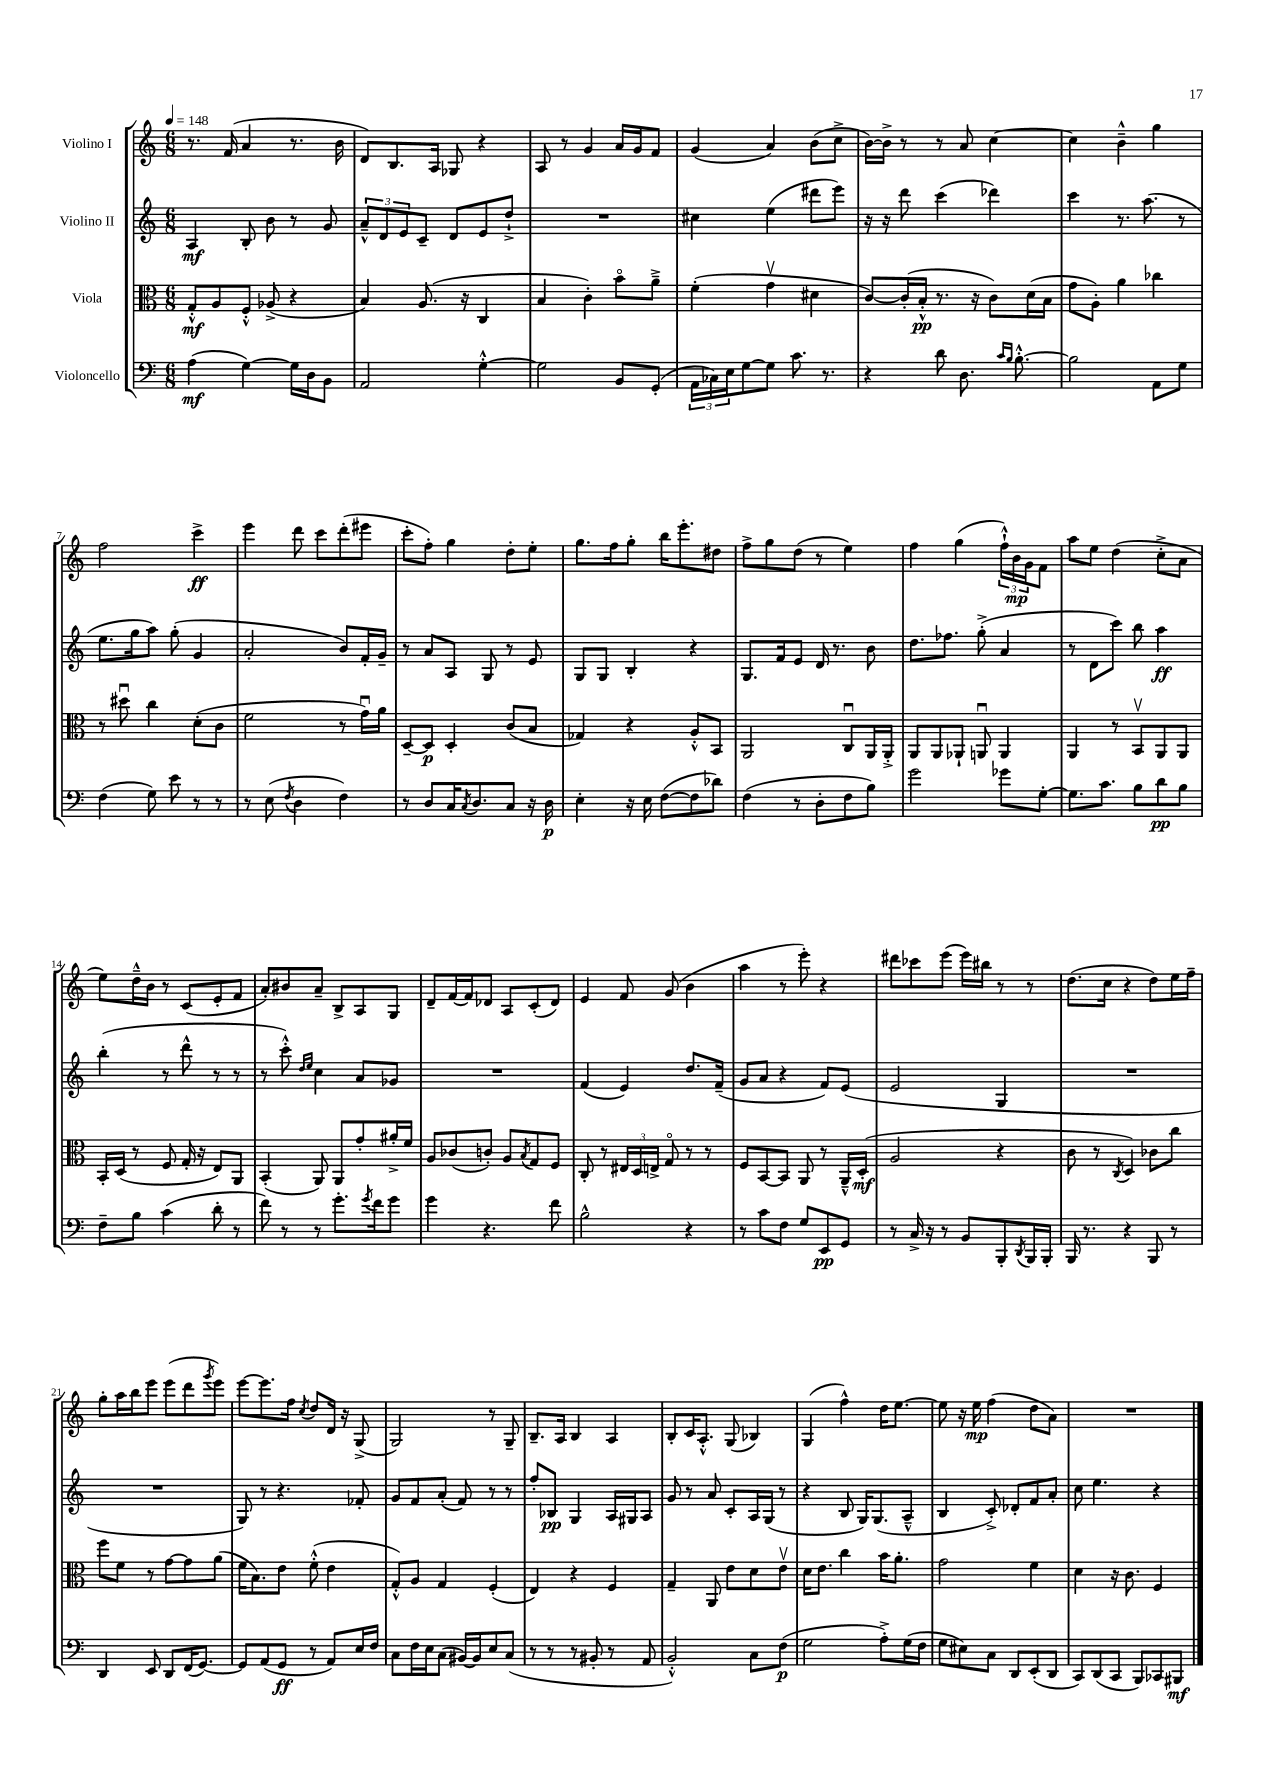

**kern	**dynam	**kern	**dynam	**kern	**dynam	**kern	**dynam
*part4	*part4	*part3	*part3	*part2	*part2	*part1	*part1
*staff4	*staff4	*staff3	*staff3	*staff2	*staff2	*staff1	*staff1
*I"Violoncello	*	*I"Viola	*	*I"Violino II	*	*I"Violino I	*
*clefF4	*	*clefC3	*	*clefG2	*	*clefG2	*
*k[]	*	*k[]	*	*k[]	*	*k[]	*
*M6/8	*	*M6/8	*	*M6/8	*	*M6/8	*
*MM148	*	*MM148	*	*MM148	*	*MM148	*
=1	=1	=1	=1	=1	=1	=1	=1
(4A\	mf	8G'^^/L	mf	4A/	mf	8.r	.
.	.	8A/	.	.	.	.	.
.	.	.	.	.	.	(16f/	.
[4G\)	.	8F'^^/J	.	8B'/	.	4a/	.
.	.	(8A-X^/	.	8b\	.	.	.
16G\LL]	.	4r	.	8r	.	8.r	.
16D\J	.	.	.	.	.	.	.
8BB\J	.	.	.	8g/	.	.	.
.	.	.	.	.	.	16b\	.
=2	=2	=2	=2	=2	=2	=2	=2
2AA/	.	4B/)	.	12a~^^/L	.	8d/L)	.
.	.	.	.	12d/	.	.	.
.	.	.	.	.	.	8.B/	.
.	.	.	.	12e/	.	.	.
.	.	(8.A/	.	8c~/J	.	.	.
.	.	.	.	.	.	16A/Jk	.
.	.	.	.	8d/L	.	8G-X/	.
.	.	16r	.	.	.	.	.
[4G'^^\	.	4C/	.	8e/	.	4r	.
.	.	.	.	8dd`^/J	.	.	.
=3	=3	=3	=3	=3	=3	=3	=3
2G\]	.	4B/	.	2.r	.	8A/	.
.	.	.	.	.	.	8r	.
.	.	4c'\)	.	.	.	4g/	.
8BB/L	.	8b\L	.	.	.	16a/LL	.
.	.	.	.	.	.	16g/J	.
(8GG'/J	.	8a~^\J	.	.	.	8f/J	.
=4	=4	=4	=4	=4	=4	=4	=4
24AA\LL	.	(4f'\	.	4cc#X\	.	(4g/	.
24C-X\)	.	.	.	.	.	.	.
24E\J	.	.	.	.	.	.	.
[8G\	.	.	.	.	.	.	.
8G\J]	.	4gv\	.	(4ee\	.	4a/)	.
8.c\	.	.	.	.	.	.	.
.	.	4d#X\	.	8ddd#X\L	.	(8b\L	.
8.r	.	.	.	.	.	.	.
.	.	.	.	8eee\J)	.	8cc^\J	.
=5	=5	=5	=5	=5	=5	=5	=5
4r	.	[8c/L)	.	16r	.	[16b\LL)	.
.	.	.	.	16r	.	16b^\JJ]	.
.	.	(16c'/L]	.	8ddd\	.	8r	.
.	.	16B'^^/JJ	pp	.	.	.	.
8d\	.	8.r	.	(4ccc\	.	8r	.
8.D\	.	.	.	.	.	8a/	.
.	.	16r	.	.	.	.	.
.	.	8c\L)	.	4ddd-X\)	.	[4cc\	.
16qqc/LL	.	.	.	.	.	.	.
16qqB/JJ	.	.	.	.	.	.	.
[8.B'^^\	.	.	.	.	.	.	.
.	.	(16d\L	.	.	.	.	.
.	.	16B\JJ	.	.	.	.	.
=6	=6	=6	=6	=6	=6	=6	=6
2B\]	.	8g\L	.	4ccc\	.	4cc\]	.
.	.	8A'\J)	.	.	.	.	.
.	.	4a\	.	8.r	.	4b~^^\	.
.	.	.	.	(8.aa\	.	.	.
8AA\L	.	4cc-X\	.	.	.	4gg\	.
8G\J	.	.	.	8r	.	.	.
!!LO:LB:g=z
=7	=7	=7	=7	=7	=7	=7	=7
(4F\	.	8r	.	8.ee\L	.	2ff\	.
.	.	8dd#Xu\	.	.	.	.	.
.	.	.	.	16gg\k	.	.	.
8G\)	.	4cc\	.	8aa\J)	.	.	.
8e\	.	.	.	(8gg'\	.	.	.
8r	.	(8d'\L	.	4g/	.	4ccc^\	ff
8r	.	8c\J	.	.	.	.	.
=8	=8	=8	=8	=8	=8	=8	=8
8r	.	2f\	.	2a'/	.	4eee\	.
(8E\	.	.	.	.	.	.	.
8qF/	.	.	.	.	.	.	.
4D\	.	.	.	.	.	8ddd\	.
.	.	.	.	.	.	8ccc\L	.
4F\)	.	8r	.	8b/L)	.	(8ddd'\	.
.	.	16gu\LL)	.	16f'/L	.	8eee#X\J	.
.	.	16a\JJ	.	16g~/JJ	.	.	.
=9	=9	=9	=9	=9	=9	=9	=9
8r	.	[8D~/L	.	8r	.	8ccc'\L	.
8D/L	.	8D/J]	p	8a/L	.	8ff'\J)	.
16C/K	.	4D'/	.	8A/J	.	4gg\	.
8qC/	.	.	.	.	.	.	.
8.D/	.	.	.	.	.	.	.
.	.	.	.	8G/	.	.	.
8C/J	.	(8c/L	.	8r	.	8dd'\L	.
16r	.	8B/J	.	8e/	.	8ee'\J	.
16D\	p	.	.	.	.	.	.
=10	=10	=10	=10	=10	=10	=10	=10
4E'\	.	4G-X/)	.	8G/L	.	8.gg\L	.
.	.	.	.	8G/J	.	.	.
.	.	.	.	.	.	16ff\k	.
16r	.	4r	.	4B'/	.	8gg'\J	.
16E\	.	.	.	.	.	.	.
([8F\L	.	.	.	.	.	16bb\KL	.
.	.	.	.	.	.	8.eee'\	.
8F\]	.	8A'^^/L	.	4r	.	.	.
8d-X\J)	.	8BB/J	.	.	.	8dd#X\J	.
=11	=11	=11	=11	=11	=11	=11	=11
(4F\	.	2AA/	.	8.G/L	.	8ff^\L	.
.	.	.	.	.	.	8gg\	.
.	.	.	.	16f/k	.	.	.
8r	.	.	.	8e/J	.	(8dd\J	.
8D'\L	.	.	.	16d/	.	8r	.
.	.	.	.	8.r	.	.	.
8F\	.	8Cu/L	.	.	.	4ee\)	.
8B\J)	.	16AA/L	.	8b\	.	.	.
.	.	16AA'^/JJ	.	.	.	.	.
=12	=12	=12	=12	=12	=12	=12	=12
2g\	.	8AA/L	.	8.dd\L	.	4ff\	.
.	.	8AA/	.	.	.	.	.
.	.	.	.	8.ff-X\J	.	.	.
.	.	8AA-X`/J	.	.	.	(4gg\	.
.	.	8AAnu/	.	(8gg'^\	.	.	.
8g-X\L	.	4AA/	.	4a/	.	24ff`^^\LL)	.
.	.	.	.	.	.	24b\	mp
.	.	.	.	.	.	24g\J	.
[8G'\J	.	.	.	.	.	8f\J	.
=13	=13	=13	=13	=13	=13	=13	=13
8.G\L]	.	4AA/	.	8r	.	8aa\L	.
.	.	.	.	8d\L	.	8ee\J	.
8.c\J	.	.	.	.	.	.	.
.	.	8r	.	8ccc\J)	.	(4dd\	.
8B\L	.	8BBv/L	.	8bb\	.	.	.
8d\	pp	8AA/	.	4aa\	ff	8cc'^\L	.
8B\J	.	8AA/J	.	.	.	8a\J	.
!!LO:LB:g=z
=14	=14	=14	=14	=14	=14	=14	=14
8F~\L	.	16BB'/LL	.	(4bb'\	.	8ee\L)	.
.	.	(16D/JJ	.	.	.	.	.
8B\J	.	8r	.	.	.	16dd~^^\L	.
.	.	.	.	.	.	16b\JJ	.
(4c\	.	8F/	.	8r	.	8r	.
.	.	16G'/	.	8ddd^^\	.	(8c/L	.
.	.	16r	.	.	.	.	.
8d'\	.	8E/L)	.	8r	.	8e'/	.
8r	.	8AA/J	.	8r	.	8f/J	.
=15	=15	=15	=15	=15	=15	=15	=15
8f\)	.	(4BB'/	.	8r	.	8a'/L)	.
8r	.	.	.	8ccc'^^\)	.	8b#X/	.
.	.	.	.	16qqdd/LL	.	.	.
.	.	.	.	16qqee/JJ	.	.	.
8r	.	8AA/)	.	4cc\	.	8a~/J	.
8.g'\L	.	8AA/L	.	.	.	8B^/L	.
.	.	8g'/	.	8a/L	.	8A/	.
8qg/	.	.	.	.	.	.	.
16f\k	.	.	.	.	.	.	.
8g\J	.	16a#X'^/L	.	8g-X/J	.	8G/J	.
.	.	16f/JJ	.	.	.	.	.
=16	=16	=16	=16	=16	=16	=16	=16
4g\	.	8A/L	.	2.r	.	8d~/L	.
.	.	(8c-X/	.	.	.	[16f/L	.
.	.	.	.	.	.	16f/J]	.
4.r	.	8cn'/J)	.	.	.	8d-X/J	.
.	.	8A/L	.	.	.	8A/L	.
.	.	8qB/	.	.	.	.	.
.	.	8G/	.	.	.	(8c'/	.
8f\	.	8F/J	.	.	.	8d-/J)	.
=17	=17	=17	=17	=17	=17	=17	=17
2B^^\	.	8C'/	.	(4f/	.	4e/	.
.	.	8r	.	.	.	.	.
.	.	24E#X/LL	.	4e/)	.	8f/	.
.	.	24D/	.	.	.	.	.
.	.	24En^/JJ	.	.	.	.	.
.	.	8G/	.	.	.	(8g/	.
4r	.	8r	.	8.dd/L	.	4b\	.
.	.	8r	.	.	.	.	.
.	.	.	.	(16f~/Jk	.	.	.
=18	=18	=18	=18	=18	=18	=18	=18
8r	.	8F/L	.	8g/L	.	4aa\	.
8c\L	.	[8BB/	.	8a/J	.	.	.
8F\J	.	8BB/J]	.	4r	.	8r	.
8G/L	.	8AA/	.	.	.	8eee'\)	.
8EE/	pp	8r	.	8f/L)	.	4r	.
8GG/J	.	16AA~^^/LL	.	(8e/J	.	.	.
.	.	(16D'/JJ	mf	.	.	.	.
=19	=19	=19	=19	=19	=19	=19	=19
8r	.	2A/	.	2e/	.	8ddd#X\L	.
16C^/	.	.	.	.	.	8ccc-X\	.
16r	.	.	.	.	.	.	.
8r	.	.	.	.	.	(8eee\J	.
8BB/L	.	.	.	.	.	16eee\LL)	.
.	.	.	.	.	.	16bb#X\JJ	.
8BBB'/	.	4r	.	4G/	.	8r	.
8qDD/	.	.	.	.	.	.	.
16BBB/L	.	.	.	.	.	8r	.
16BBB'/JJ	.	.	.	.	.	.	.
=20	=20	=20	=20	=20	=20	=20	=20
16BBB/	.	8c\	.	2.r	.	(8.dd\L	.
8.r	.	.	.	.	.	.	.
.	.	8r	.	.	.	.	.
.	.	.	.	.	.	16cc\Jk	.
.	.	8qC/	.	.	.	.	.
4r	.	4D/)	.	.	.	4r	.
8BBB/	.	8c-X\L	.	.	.	8dd\L)	.
8r	.	8cc\J	.	.	.	16ee\L	.
.	.	.	.	.	.	16ff~\JJ	.
!!LO:LB:g=z
=21	=21	=21	=21	=21	=21	=21	=21
4DD/	.	8ff\L	.	2.r	.	8gg'\L	.
.	.	8f\J	.	.	.	16aa\L	.
.	.	.	.	.	.	16bb\J	.
8EE/	.	8r	.	.	.	8eee\J	.
8DD/L	.	[8g\L	.	.	.	(8eee\L	.
(16FF/K	.	8g\]	.	.	.	8ddd\	.
[8.GG/J)	.	.	.	.	.	.	.
.	.	.	.	.	.	8qggg/	.
.	.	(8a\J	.	.	.	8eee\J)	.
=22	=22	=22	=22	=22	=22	=22	=22
8GG/L]	.	16f\KL	.	8G/)	.	[8eee\L	.
.	.	8.B\)	.	.	.	.	.
(8AA/	.	.	.	8r	.	8.eee\]	.
8GG/J	ff	8e\J	.	4.r	.	.	.
.	.	.	.	.	.	16ff\Jk	.
.	.	.	.	.	.	8qcc/	.
8r	.	(8f'^^\	.	.	.	8dd/L	.
8AA/L)	.	4e\	.	.	.	16d/Jk	.
.	.	.	.	.	.	16r	.
16E/L	.	.	.	8f-X'/	.	(8G^/	.
16F/JJ	.	.	.	.	.	.	.
=23	=23	=23	=23	=23	=23	=23	=23
8C\L	.	8G'^^/L)	.	8g/L	.	2G/)	.
16F\L	.	8A/J	.	8f/	.	.	.
16E\J	.	.	.	.	.	.	.
(8C\J	.	4G/	.	(8a'/J	.	.	.
[16BB#X/LL)	.	.	.	8f/)	.	.	.
16BB#/J]	.	.	.	.	.	.	.
8E/	.	(4F'/	.	8r	.	8r	.
(8C/J	.	.	.	8r	.	8G~/	.
=24	=24	=24	=24	=24	=24	=24	=24
8r	.	4E/)	.	8ff'/L	.	8.B~/L	.
8r	.	.	.	8B-X/J	pp	.	.
.	.	.	.	.	.	16A/Jk	.
8r	.	4r	.	4G/	.	4B/	.
8BB#X'/	.	.	.	.	.	.	.
8r	.	4F/	.	16A/LL	.	4A/	.
.	.	.	.	16G#X/J	.	.	.
8AA/	.	.	.	8A/J	.	.	.
=25	=25	=25	=25	=25	=25	=25	=25
2BB'^^/)	.	4G~/	.	8g/	.	8B'/L	.
.	.	.	.	8r	.	16c/K	.
.	.	.	.	.	.	8.A'^^/J	.
.	.	8AA/	.	8a/	.	.	.
.	.	8e\L	.	8c'/L	.	(8G/	.
8C\L	.	8d\	.	16A/L	.	4B-X/)	.
.	.	.	.	(16G/JJ	.	.	.
(8F\J	p	8ev\J	.	8r	.	.	.
=26	=26	=26	=26	=26	=26	=26	=26
2G\	.	16d\KL	.	4r	.	(4G/	.
.	.	8.e\J	.	.	.	.	.
.	.	4cc\	.	8B/	.	4ff^^\)	.
.	.	.	.	16G/KL)	.	.	.
.	.	.	.	(8.G/	.	.	.
8A'^\L)	.	16b\KL	.	.	.	16dd\KL	.
.	.	8.a'\J	.	.	.	[8.ee\J	.
(16G\L	.	.	.	8A~^^/J	.	.	.
16F\JJ	.	.	.	.	.	.	.
=27	=27	=27	=27	=27	=27	=27	=27
8G\L	.	2g\	.	4B/	.	8ee\]	.
8E#X\)	.	.	.	.	.	16r	.
.	.	.	.	.	.	16ee\	mp
8C\J	.	.	.	8c'^/)	.	(4ff\	.
8DD/L	.	.	.	8d-X'/L	.	.	.
(8EE'/	.	4f\	.	8f/	.	8dd\L	.
8DD/J	.	.	.	8a'/J	.	8a\J)	.
=28	=28	=28	=28	=28	=28	=28	=28
8CC/L)	.	4d\	.	8cc\	.	2.r	.
(8DD/	.	.	.	4.ee\	.	.	.
8CC/J	.	16r	.	.	.	.	.
.	.	8.c\	.	.	.	.	.
8BBB/L)	.	.	.	.	.	.	.
8CC-X/	.	4F/	.	4r	.	.	.
8BBB#X/J	mf	.	.	.	.	.	.
==	==	==	==	==	==	==	==
*-	*-	*-	*-	*-	*-	*-	*-
